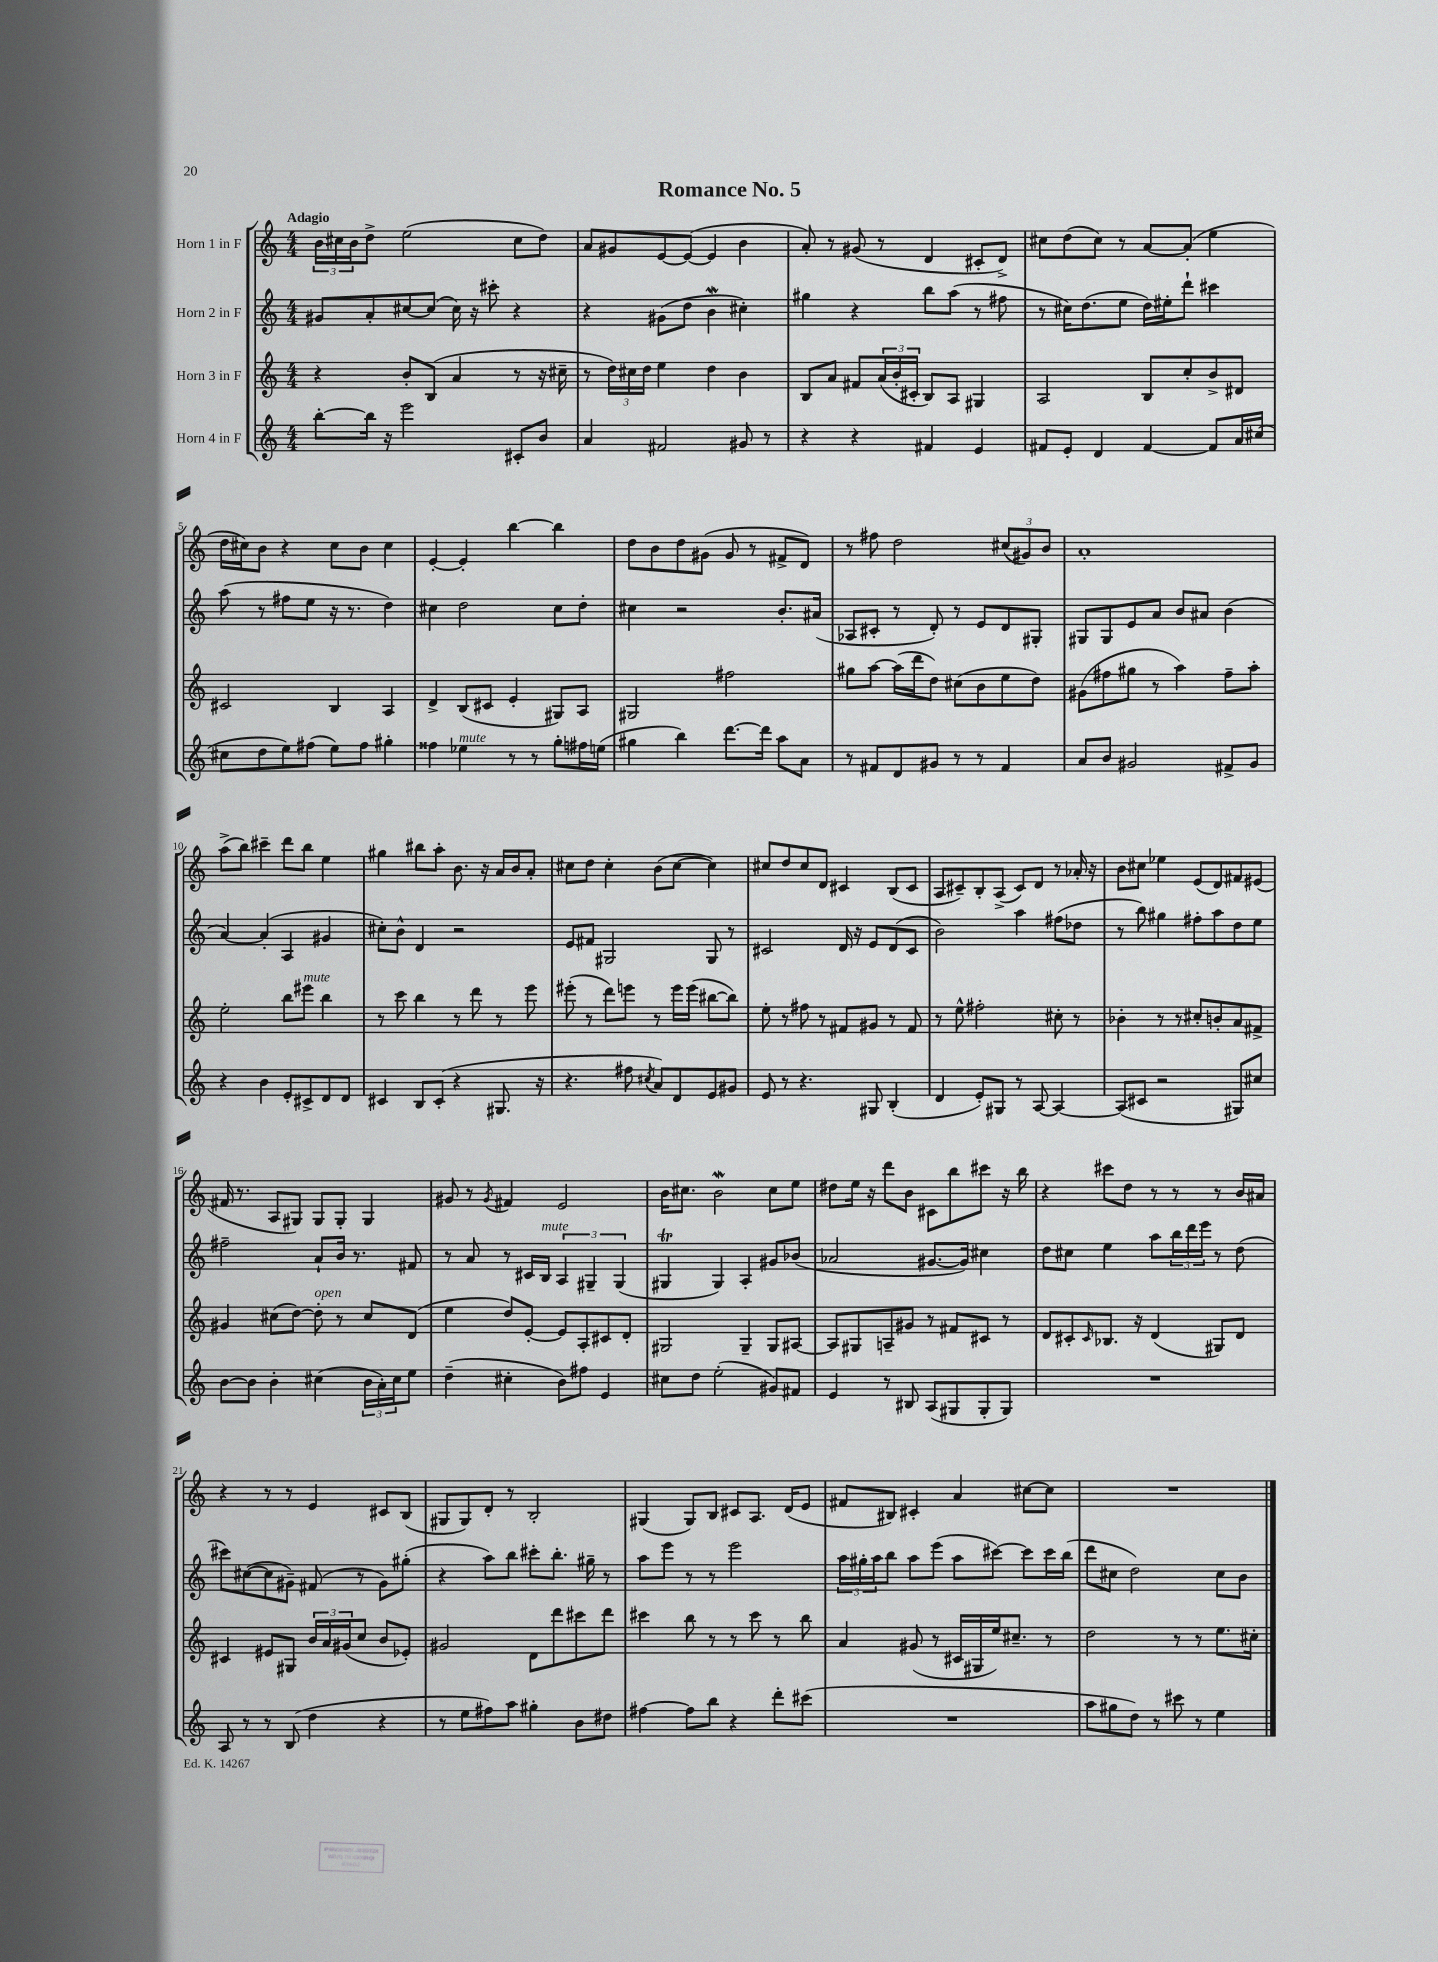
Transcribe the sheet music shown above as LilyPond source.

\header { title = "Romance No. 5" }
<<
\new StaffGroup <<
\new Staff = "s0" \with { instrumentName = "Horn 1 in F" } {
    \clef treble \key c \major \numericTimeSignature \time 4/4 \tempo "Adagio"
    \tuplet 3/2 { b'16 cis''16 b'16 } d''8-> e''2( cis''8 d''8) |
    a'8 gis'8 e'8~ e'8~( e'4 b'4 |
    a'8-.) r8 gis'8( r8 d'4 cis'8-. d'8->) |
    cis''8 d''8( cis''8) r8 a'8~ a'8-.( e''4 |
    d''16 cis''16) b'8 r4 cis''8 b'8 cis''4 |
    e'4~-. e'4-. b''4~ b''4 |
    d''8 b'8 d''8 gis'8( gis'8 r8 fis'8-> d'8) |
    r8 fis''8 d''2 \tuplet 3/2 { cis''8( gis'8) b'8 } |
    a'1-. |
    a''8->( b''8) cis'''4-- d'''8 b''8 e''4 |
    gis''4 bis''8 a''8-. b'8. r16 a'16 b'16 a'8-. |
    cis''8 d''8 cis''4-. b'8( cis''8~ cis''4) |
    cis''8 d''8 cis''8 d'8 cis'4 b8( cis'8 |
    a8 cis'8--) b8-. a8->( cis'8) d'8 r8 aes'16-. r16 |
    b'8 cis''8 ees''4 e'8( d'8) fis'8 eis'8( |
    fis'16 r8. a8 gis8) gis8 gis8-. gis4 |
    gis'8 r8 \acciaccatura { gis'8 } fis'4 e'2 |
    b'16 cis''8. b'2\mordent cis''8 e''8 |
    dis''8 e''16 r16 d'''8 b'8 cis'8 b''8 cis'''8 r16 b''16 |
    r4 cis'''8 d''8 r8 r8 r8 b'16 ais'16 |
    r4 r8 r8 e'4 cis'8 b8( |
    gis8 gis8) d'8-. r8 b2-. |
    gis4( gis8) b8 cis'8 a8. d'16( e'8 |
    fis'8 bis8) cis'4-. a'4 cis''8~ cis''8 |
    R1 \bar "|." |
}
\new Staff = "s1" \with { instrumentName = "Horn 2 in F" } {
    \clef treble \key c \major \numericTimeSignature \time 4/4
    gis'8 a'8-. cis''8~ cis''8( cis''16) r16 cis'''8-. r4 |
    r4 gis'8( d''8 b'4\mordent cis''4-.) |
    gis''4 r4 b''8 a''8( r8 fis''8 |
    r8 cis''16) d''8.( e''8 d''16) eis''16-. d'''8-! cis'''4 |
    a''8( r8 fis''8 e''8 r16 r8. d''4) |
    cis''4 d''2 cis''8 d''8-. |
    cis''4 r2 b'8.-. ais'16( |
    aes8 cis'8-. r8 d'8-.) r8 e'8 d'8 gis8-. |
    gis8 gis8 e'8 a'8 b'8 ais'8 b'4( |
    a'4~) a'4-.( a4 gis'4 |
    cis''8-.) b'8-^ d'4 r2 |
    e'8 fis'8 gis2 gis8 r8 |
    cis'2 d'16 r16 e'8 d'8( cis'8 |
    b'2) a''4 fis''8( des''8 |
    r8 b''8) gis''4 fis''8-. a''8 d''8 e''8 |
    fis''2-- a'8-! b'16 r8. fis'8 |
    r8 a'8 r8 cis'16 b16^\markup { \italic "mute" } \tuplet 3/2 { a4 gis4-- gis4( } |
    gis4\trill gis4) a4-. gis'8 bes'8( |
    aes'2 gis'8.~ gis'16) cis''4 |
    d''8 cis''8 e''4 a''8 \tuplet 3/2 { b''16 d'''16 e'''16 } r8 d''8( |
    cis'''8) cis''8~( cis''8 gis'8--) fis'8( r8 gis'8) gis''8-.( |
    r4 a''8) b''8 cis'''8-. b''8.-. gis''16-- r8 |
    a''8 e'''8 r8 r8 e'''2 |
    \tuplet 3/2 { a''16 gis''16-. a''16 } b''8 a''8 e'''8( a''8 cis'''8~) cis'''8 cis'''16 b''16( |
    d'''8 cis''8 d''2) cis''8 b'8 \bar "|." |
}
\new Staff = "s2" \with { instrumentName = "Horn 3 in F" } {
    \clef treble \key c \major \numericTimeSignature \time 4/4
    r4 b'8-. b8( a'4 r8 r16 cis''16-- |
    r8 \tuplet 3/2 { d''16) cis''16 d''16 } e''4 d''4 b'4 |
    b8 a'8 fis'8 \tuplet 3/2 { a'16( b'16-. cis'16-. } b8) a8 gis4 |
    a2 b8 c''8-. b'8-> dis'8 |
    cis'2 b4 a4 |
    d'4-> b8( cis'8 e'4-. gis8) a8 |
    gis2 fis''2 |
    gis''8 a''8~ a''16( d'''16 d''8) cis''8( b'8 e''8 d''8) |
    gis'8( fis''8 gis''8 r8 a''4) fis''8-- a''8-. |
    e''2-. b''8 eis'''8^\markup { \italic "mute" } b''4 |
    r8 c'''8 b''4 r8 d'''8 r8 e'''8 |
    eis'''8-.( r8 d'''8) e'''8 r8 e'''16 e'''16( bis''8~ bis''8) |
    e''8-. r8 fis''8 r8 fis'8 gis'8 r8 fis'8 |
    r8 e''8-^ fis''2-. cis''8-. r8 |
    bes'4-. r8 r8 cis''8-. b'8-. a'8 fis'8-> |
    gis'4 cis''8( d''8~) d''8-.^\markup { \italic "open" } r8 cis''8 d'8( |
    e''4 d''8) e'8~-. e'8 a8-. cis'8 d'8-. |
    gis2 gis4-- gis8 ais8~ |
    ais8 gis8 a8-- gis'8 r8 fis'8 cis'8 r8 |
    d'8 cis'8-. \grace { cis'16 } bes8. r16 d'4( gis8) d'8 |
    cis'4 eis'8 gis8 \tuplet 3/2 { b'16 a'16 gis'16( } c''8 b'8 ees'8-.) |
    gis'2 d'8 d'''8 cis'''8 d'''8 |
    cis'''4 b''8 r8 r8 cis'''8 r8 b''8 |
    a'4 gis'8( r8 cis'16 gis16 e''16) cis''8.-- r8 |
    d''2 r8 r8 e''8. cis''16-. \bar "|." |
}
\new Staff = "s3" \with { instrumentName = "Horn 4 in F" } {
    \clef treble \key c \major \numericTimeSignature \time 4/4
    b''8~-. b''16 r16 e'''2 cis'8-. b'8 |
    a'4 fis'2 gis'8 r8 |
    r4 r4 fis'4 e'4 |
    fis'8 e'8-. d'4 fis'4~ fis'8 a'16 cis''16( |
    cis''8 d''8 e''8) fis''8( e''8) fis''8 gis''4-. |
    fisis''4 ees''4^\markup { \italic "mute" } r8 r8 g''8-. fis''16 e''16( |
    gis''4 b''4) d'''8.~ d'''16 a''8 a'8 |
    r8 fis'8 d'8 gis'8 r8 r8 fis'4 |
    a'8 b'8 gis'2 fis'8-> gis'8 |
    r4 b'4 e'8-. cis'8-> d'8 d'8 |
    cis'4 b8 cis'8-.( r4 gis8. r16 |
    r4. fis''8 \acciaccatura { cis''8 } a'8) d'8 e'8 gis'8 |
    e'8 r8 r4. gis8 b4-.( |
    d'4 e'8-.) gis8 r8 a8~ a4~ |
    a8( cis'8 r2 gis8) cis''8 |
    b'8~ b'8 b'4-. cis''4( \tuplet 3/2 { b'16 a'16-.) cis''16 } e''8 |
    d''4--( cis''4-. b'8) fis''8 e'4 |
    cis''8 d''8 e''2-.( gis'8) fis'8 |
    e'4 r8 bis8 a8( gis8 gis8-. gis8) |
    R1 |
    a8 r8 r8 b8( d''4 r4 |
    r8 e''8 fis''8) a''8 gis''4-. b'8 dis''8 |
    fis''4~ fis''8 b''8 r4 d'''8-. cis'''8( |
    R1 |
    a''8 gis''8 d''8) r8 cis'''8 r8 e''4 \bar "|." |
}
>>
>>
